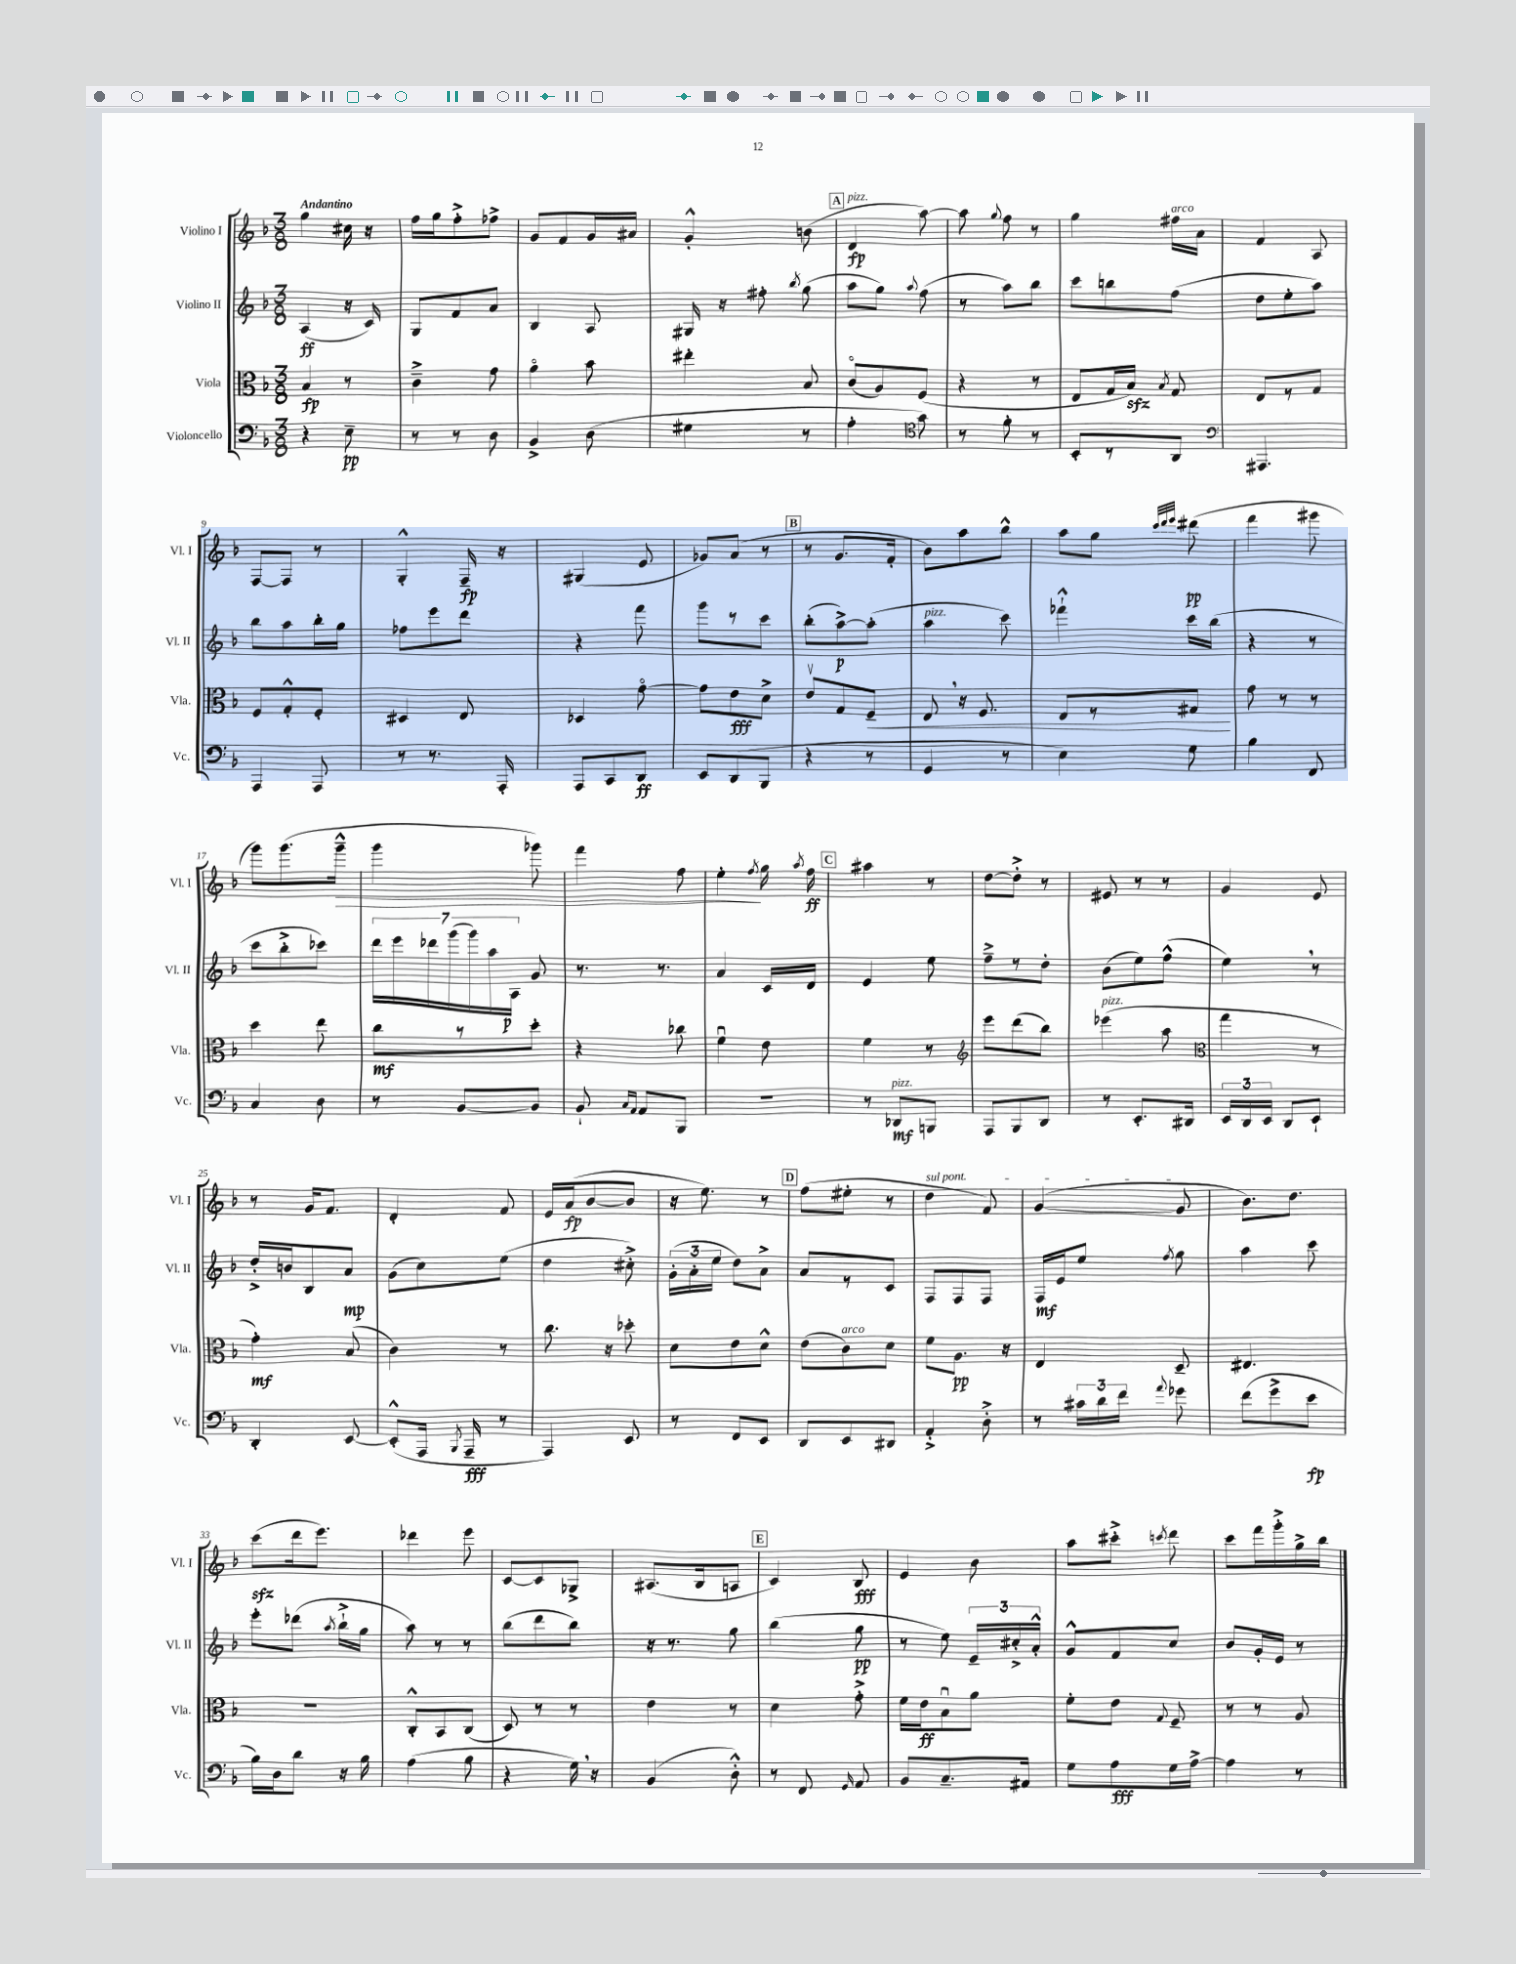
<<
\new StaffGroup <<
\new Staff = "s0" \with { instrumentName = "Violino I" shortInstrumentName = "Vl. I" } {
    \clef treble \key f \major \numericTimeSignature \time 3/8 \tempo "Andantino"
    \autoBeamOff g''4 cis''16 r16 |
    f''16[ g''16 f''8-.-> fes''8]-> |
    g'8[ f'8 g'16 ais'16] |
    g'4-.-^ b'8( |
    \mark \markup { \box "A" } d'4\fp^\markup { \italic "pizz." } a''8~) |
    a''8 \appoggiatura { g''8 } f''8 r8 |
    g''4 fis''16[^\markup { \italic "arco" } a'16] |
    f'4 a8 |
    f8[~ f8] r8 |
    g4-.-^ f16--\fp r16 |
    gis4( e'8 |
    ges'8[) a'8]( r8 |
    \mark \markup { \box "B" } r8 g'8.[ f'16]-. |
    bes'8[) a''8 bes''8]-^ |
    a''8[ g''8] \grace { c'''32[ d'''32 e'''32] } dis'''8\pp( |
    f'''4 gis'''8 |
    g'''8[) g'''8.( g'''16]---^\> |
    g'''4 ges'''8) |
    f'''4 f''8 |
    e''4-.\! \acciaccatura { f''8 } g''16 \acciaccatura { a''8 } f''16\ff |
    \mark \markup { \box "C" } ais''4 r8 |
    d''8[~ d''8]-.-> r8 |
    eis'8 r8 r8 |
    g'4 e'8 |
    r8 g'16[ f'8.] |
    d'4-. f'8 |
    e'16[ a'16\fp( bes'8~ bes'8] |
    r16 e''8.) r8 |
    \mark \markup { \box "D" } f''8[( eis''8]-. r8 |
    \once \override TextSpanner.bound-details.left.text = \markup { \italic "sul pont." } d''4\startTextSpan f'8) |
    g'4~( g'8\stopTextSpan |
    bes'8.[) d''8.] |
    c'''8[\sfz( d'''16 e'''8.]) |
    des'''4 e'''8 |
    c'8[~ c'8 ges8]-> |
    ais8.[( bes16 a8] |
    \mark \markup { \box "E" } c'4) bes8\fff |
    e'4 bes'8 |
    a''8[ cis'''8]-.-> \acciaccatura { c'''8 } d'''8 |
    c'''8[ f'''16 g'''16-.-> g''16-> bes''16] \bar "|." |
}
\new Staff = "s1" \with { instrumentName = "Violino II" shortInstrumentName = "Vl. II" } {
    \clef treble \key f \major \numericTimeSignature \time 3/8
    \autoBeamOff a4\ff( r16 c'16) |
    g8[ f'8 a'8] |
    bes4 a8 |
    gis16 r16 fis''8-. \acciaccatura { bes''8 } g''8( |
    \mark \markup { \box "A" } a''8[ g''8]) \appoggiatura { a''8 } f''8( |
    r8 a''8[) bes''8] |
    c'''8[ b''8 f''8]( |
    d''8[ e''8-. a''8]) |
    bes''8[ a''8 bes''16-. g''16] |
    fes''8[ e'''8 d'''8] |
    r4 f'''8 |
    g'''8[ r8 c'''8] |
    \mark \markup { \box "B" } bes''8[-.( a''8~->\p) a''8]-.( |
    a''4^\markup { \italic "pizz." } c'''8) |
    fes'''4-!-^ c'''16[ bes''16]( |
    r4 r8 |
    c'''8[ bes''8-.-> ces'''8]) |
    \tuplet 7/4 { d'''16[ e'''16 des'''16 g'''16( g'''16) a''16 a16]\p } g'8 |
    r8. r8. |
    a'4 c'16[ d'16] |
    \mark \markup { \box "C" } e'4 e''8 |
    f''8[---> r8 d''8]-. |
    bes'8[( e''8) f''8]-^( |
    e''4) \breathe r8 |
    d''16[-.-> b'16 bes8 a'8]\mp |
    g'8[( c''8) e''8]( |
    d''4 cis''8-.->) |
    \tuplet 3/2 { g'16[-.( a'16-. e''16] } d''8[) a'8]-> |
    \mark \markup { \box "D" } a'8[ r8 c'8] |
    f8[ f8 f8] |
    f16[\mf e'16 e''8] \acciaccatura { f''8 } g''8 |
    a''4 c'''8 |
    e'''8[-. des'''8]( \acciaccatura { a''8 } bes''16[-!-> g''16] |
    a''8) r8 r8 |
    bes''8[( d'''8 bes''8]) |
    r16 r8. g''8 |
    \mark \markup { \box "E" } bes''4( g''8\pp |
    r8 e''8) \tuplet 3/2 { e'16[-- cis''16-.-> a'16]-.-^ } |
    g'8[-^ f'8 c''8] |
    bes'8[ g'16-. e'16] r8 \bar "|." |
}
\new Staff = "s2" \with { instrumentName = "Viola" shortInstrumentName = "Vla." } {
    \clef alto \key f \major \numericTimeSignature \time 3/8
    \autoBeamOff bes4\fp r8 |
    c'4---> g'8 |
    a'4\flageolet bes'8 |
    eis''4-. bes8 |
    \mark \markup { \box "A" } c'8[\flageolet( a8) f8]( |
    r4 r8 |
    e8[ g16 bes16]\sfz) \acciaccatura { bes8 } g8 |
    e8[ r8 g8] |
    f8[ g8-.-^ f8]-. |
    dis4 e8 |
    des4 g'8~\flageolet |
    g'8[ e'8\fff d'8]-> |
    \mark \markup { \box "B" } e'8[\upbow g8 f8]--\< |
    e8 \breathe r16 f8. |
    e8[ r8 gis8]\! |
    g'8 r8 r8 |
    d''4 e''8 |
    c''8[\mf r8 d''8]-. |
    r4 ces''8 |
    f'4\downbow e'8 |
    \mark \markup { \box "C" } f'4 r8 |
    \clef treble e'''8[ d'''8( bes''8]) |
    ees'''4^\markup { \italic "pizz." }( a''8 |
    \clef alto g''4 r8 |
    g'4-.\mf) bes8( |
    c'4) r8 |
    c''8. r16 des''8-. |
    d'8[ e'8 d'8]-^ |
    \mark \markup { \box "D" } e'8[( c'8^\markup { \italic "arco" }) d'8] |
    f'8[ a8.]\pp r16 |
    e4 d8-- |
    eis4. |
    R4. |
    c8[-.-^ bes,8 c8]( |
    d8) r8 r8 |
    e'4 r8 |
    \mark \markup { \box "E" } d'4 g'8-.-> |
    f'16[ e'16\ff bes8\downbow a'8] |
    f'8[-. e'8] \appoggiatura { g8 } f8-- |
    r8 r8 a8 \bar "|." |
}
\new Staff = "s3" \with { instrumentName = "Violoncello" shortInstrumentName = "Vc." } {
    \clef bass \key f \major \numericTimeSignature \time 3/8
    \autoBeamOff r4 e8--\pp |
    r8 r8 d8 |
    bes,4-> d8( |
    gis4 r8 |
    \mark \markup { \box "A" } a4-. \clef tenor g'8) |
    r8 f'8-. r8 |
    bes,8[-. r8 a,8] |
    \clef bass ais,,4. |
    a,,4 a,,8 |
    r8 r8. a,,16-. |
    a,,8[ c,8 d,8]\ff |
    e,8[ d,8( bes,,8] |
    \mark \markup { \box "B" } r4 r8 |
    g,4 r8 |
    e4) g8 |
    bes4 f,8 |
    c4 d8 |
    r8 bes,8[~ bes,8] |
    bes,8-! \grace { c16[ a,16] } a,8[ bes,,8] |
    R4. |
    \mark \markup { \box "C" } r8 des,8[\mf^\markup { \italic "pizz." } b,,8] |
    a,,8[ bes,,8 d,8] |
    r8 e,8.[-. dis,16] |
    \tuplet 3/2 { e,16[ d,16 e,16] } d,8[ e,8]-! |
    d,4-. e,8~ |
    e,8[-.-^( a,,16] \acciaccatura { bes,,8 } a,,16--\fff r8 |
    a,,4) e,8 |
    r8 f,8[ e,8] |
    \mark \markup { \box "D" } d,8[ e,8 dis,8] |
    a,4-.-> d8-.-> |
    r8 \tuplet 3/2 { cis'16[ d'16 f'16] } \appoggiatura { a'8 } ges'8 |
    f'8[( g'8-> e'8]\fp |
    bes16[) d16 d'8] r16 bes16 |
    a4( bes8 |
    r4 g16) \breathe r16 |
    bes,4( d8-.-^) |
    \mark \markup { \box "E" } r8 f,8 \grace { g,16 } a,8 |
    bes,8[ c8.-- ais,16] |
    g8[ a8\fff g16 a16]~-> |
    a4 r8 \bar "|." |
}
>>
>>
